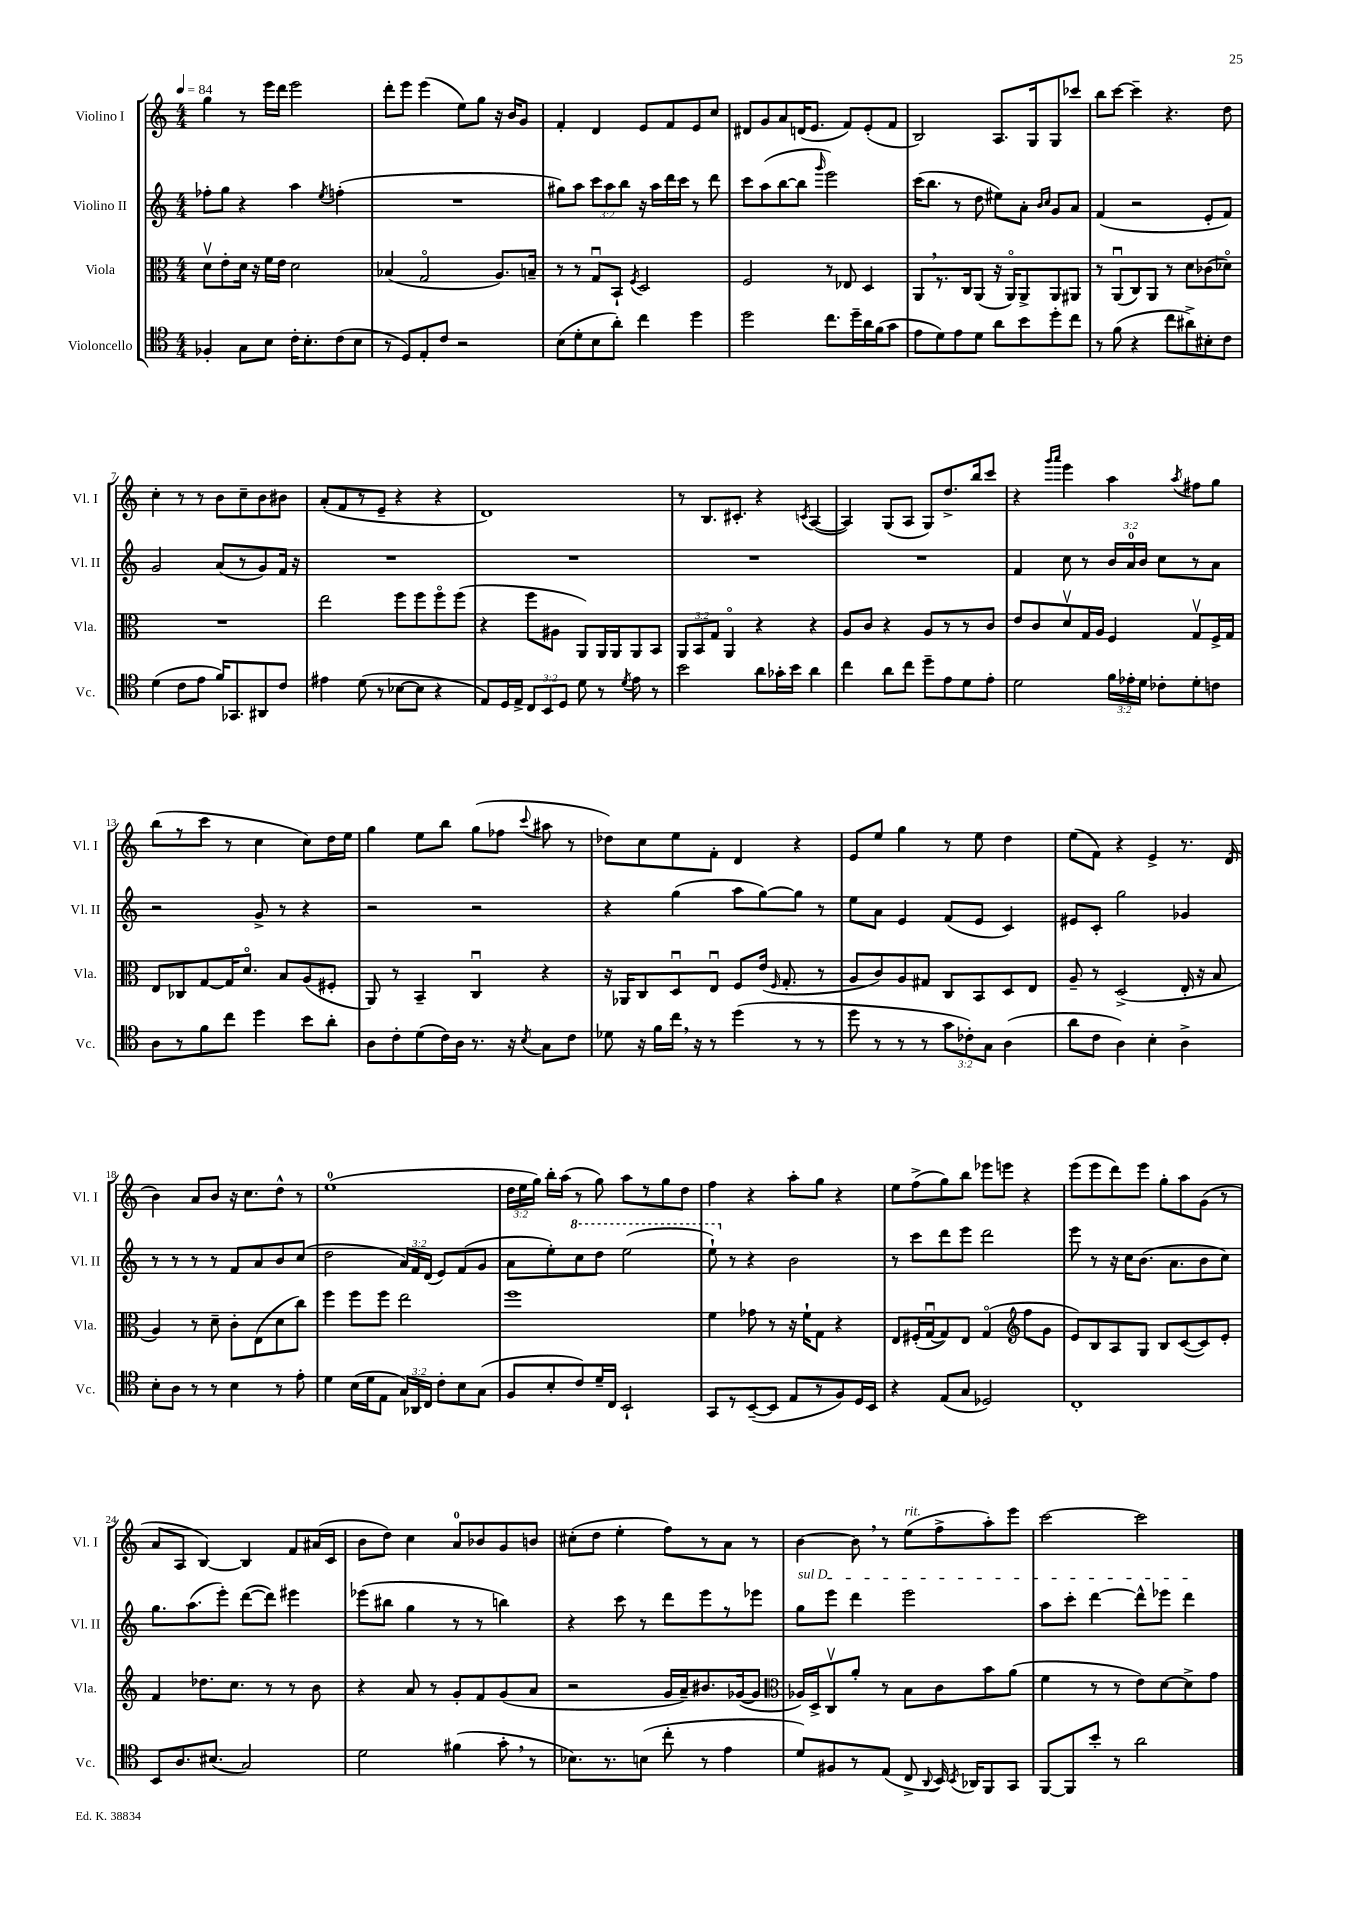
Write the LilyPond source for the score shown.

<<
\new StaffGroup <<
\new Staff = "s0" \with { instrumentName = "Violino I" shortInstrumentName = "Vl. I" } {
    \clef treble \key c \major \numericTimeSignature \time 4/4 \override Staff.TupletNumber.text = #tuplet-number::calc-fraction-text \tempo 4 = 84
    \autoBeamOff g''4 r8 e'''16[ d'''16] e'''2 |
    d'''8[-. e'''8] e'''4( e''8[) g''8] r16 b'16[ g'8] |
    f'4-. d'4 e'8[ f'8 e'8 c''8] |
    dis'8[ g'8 a'8 d'16( e'8.] f'8[) e'8-.( f'8] |
    b2) a8.[ g16 g8 ces'''8] |
    b''8[ c'''8]~ c'''4-- r4. d''8 |
    c''4-. r8 r8 b'8[ c''8-- b'8 bis'8] |
    a'8[-.( f'8 r8 e'8]-- r4 r4 |
    d'1) |
    r8 b8.[ cis'8.]-. r4 \acciaccatura { c'8 } a4~( |
    a4) g8[( a8] g8[) d''8.-> b''16 c'''8] |
    r4 \grace { g'''16[ a'''16] } e'''4 a''4 \acciaccatura { a''8 } fis''8[ g''8] |
    b''8[( r8 c'''8] r8 c''4 c''8[) d''16 e''16] |
    g''4 e''8[ b''8] g''8[( fes''8] \appoggiatura { c'''8 } ais''8 r8 |
    des''8[) c''8 e''8 f'8]-. d'4 r4 |
    e'8[ e''8] g''4 r8 e''8 d''4 |
    e''8[( f'8]) r4 e'4-> r8. d'16( |
    b'4) a'8[ b'8] r16 c''8.[ d''8]-^ r8 |
    e''1-0( |
    \tuplet 3/2 { d''16[ e''16 g''16]) } b''16[-. a''16]( r8 g''8) a''8[ r8 g''8 d''8] |
    f''4 r4 a''8[-. g''8] r4 |
    e''8[ f''8->( g''8) b''8] ees'''8[ e'''8] r4 |
    e'''8[( e'''8 d'''8) e'''8] g''8[-. a''8 g'8]( r8 |
    a'8[ a8] b4~) b4 f'8[ ais'16( c'16] |
    b'8[ d''8]) c''4 a'8[-0 bes'8 g'8 b'8] |
    cis''8[-.( d''8] e''4-. f''8[) r8 a'8] r8 |
    b'4~ b'8 \breathe r8 e''8[^\markup { \italic "rit." }( f''8-> a''8-.) e'''8] |
    c'''2~ c'''2 \bar "|." |
}
\new Staff = "s1" \with { instrumentName = "Violino II" shortInstrumentName = "Vl. II" } {
    \clef treble \key c \major \numericTimeSignature \time 4/4 \override Staff.TupletNumber.text = #tuplet-number::calc-fraction-text
    \autoBeamOff fes''8[-. g''8] r4 a''4 \acciaccatura { e''8 } f''4-.( |
    R1 |
    gis''8[) a''8] \tuplet 3/2 { c'''8[ a''8 b''8] } r16 a''16[ d'''16 c'''16] r8 d'''8 |
    c'''8[ a''8( b''8~ b''8] \grace { g'''16 } e'''2) |
    c'''16[( b''8.] r8 d''8 eis''8[) a'8]-. \grace { b'16[ c''16] } g'8[ a'8] |
    f'4( r2 e'8[-. f'8]) |
    g'2 a'8[( r8 g'8) f'16] r16 |
    R1 |
    R1 |
    R1 |
    R1 |
    f'4 c''8 r8 \tuplet 3/2 { b'16[ a'16-0 b'16] } c''8[ r8 a'8] |
    r2 g'8-> r8 r4 |
    r2 r2 |
    r4 g''4( a''8[ g''8~) g''8] r8 |
    e''8[ a'8] e'4 f'8[( e'8] c'4) |
    eis'8[ c'8]-. g''2 ges'4 |
    r8 r8 r8 r8 f'8[ a'8 b'8 c''8]( |
    d''2 \tuplet 3/2 { a'16[) f'16 d'16]( } e'8[) f'8( g'8] |
    a'8[ e''8-.) \ottava #1 c'''8 d'''8] e'''2( |
    e'''8-!) \ottava #0 r8 r4 b'2 |
    r8 c'''8[ d'''8 e'''8] d'''2 |
    e'''8 r8 r16 c''16[ b'8.]( a'8.[ b'8 c''8]) |
    g''8.[ a''8.( e'''8]-.) d'''8[~( d'''8]) eis'''4 |
    ees'''8[( bis''8] g''4 r8 r8 b''4) |
    r4 c'''8 r8 d'''8[ e'''8 r8 ees'''8] |
    \once \override TextSpanner.bound-details.left.text = \markup { \italic "sul D" } g''8[\startTextSpan e'''8] d'''4 e'''2 |
    a''8[ c'''8]-. d'''4~ d'''8[-^ ees'''8] d'''4\stopTextSpan \bar "|." |
}
\new Staff = "s2" \with { instrumentName = "Viola" shortInstrumentName = "Vla." } {
    \clef alto \key c \major \numericTimeSignature \time 4/4 \override Staff.TupletNumber.text = #tuplet-number::calc-fraction-text
    \autoBeamOff d'8[\upbow e'8-. d'16] r16 f'16[ e'16] d'2 |
    bes4( g2\flageolet a8.[) b16]-- |
    r8 r8 g8[\downbow b,8]-! \acciaccatura { f8 } d2 |
    f2 r8 ees8 d4 |
    a,8[ \breathe r8. c16 a,8]( r16 a,16[\flageolet) a,8-> a,8 ais,8] |
    r8 a,8[\downbow( c8) a,8] r8 d'8[ ces'8( des'8]\flageolet) |
    R1 |
    e''2 f''8[ f''8 f''8\flageolet f''8]( |
    r4 f''8[ ais8] a,8[) a,16 a,16 a,8 b,8] |
    \tuplet 3/2 { a,8[ b,8 g8] } a,4\flageolet r4 r4 |
    a8[ c'8] r4 a8[ r8 r8 c'8] |
    e'8[ c'8 d'8\upbow g16 a16] f4 g8[\upbow f16-> g16] |
    e8[ ces8 g8~ g16 d'8.]\flageolet b8[ a8( fis8]-. |
    a,8) r8 b,4-- c4\downbow r4 |
    r16 aes,16[ c8 d8\downbow e8]\downbow f8[ e'16]( \grace { f16 } g8.-. r8 |
    a8[ c'8) a8 gis8] c8[ b,8 d8 e8] |
    a8-- r8 d2->( e16-. r16 b8 |
    a4) r8 d'8-- c'8[-. e8( d'8 c''8]) |
    f''4 f''8[ f''8] e''2 |
    f''1 |
    f'4 ges'8 r8 r16 f'16[-! g8] r4 |
    e8[ fis16-.( g16~\downbow g8) e8] g4\flageolet( \clef treble f''8[ g'8] |
    e'8[) b8 a8 g8] b8[ c'8~( c'8) e'8]-. |
    f'4 des''8.[ c''8.] r8 r8 b'8 |
    r4 a'8 r8 g'8[-. f'8 g'8( a'8] |
    r2 g'16[ a'16--) bis'8. ges'16~( ges'8] |
    \clef alto aes16[) d16-> c8\upbow a'8]-. r8 b8[ c'8 b'8 a'8]( |
    f'4 r8 r8 e'8[) d'8~ d'8-> g'8] \bar "|." |
}
\new Staff = "s3" \with { instrumentName = "Violoncello" shortInstrumentName = "Vc." } {
    \clef tenor \key c \major \numericTimeSignature \time 4/4 \override Staff.TupletNumber.text = #tuplet-number::calc-fraction-text
    \autoBeamOff fes4-. g8[ b8] c'16[-. b8.-. c'8( b8] |
    r8 d8[) e8-. c'8] r2 |
    b8[( d'8-. b8 a'8]-.) c''4 d''4 |
    d''2 c''8.[ d''16-- a'16 f'16( g'8] |
    e'8[ d'8) e'8 d'8] a'8[ b'8 d''8-. c''8] |
    r8 f'8( r4 c''8[ ais'8->) bis8-. c'8] |
    d'4( c'8[ e'8] f'16[) ges,8. ais,8 c'8] |
    eis'4 d'8( r8 bes8[~ bes8] r4 |
    e8[) d16 e16]-> \tuplet 3/2 { c8[ b,8 d8] } d'8 r8 \acciaccatura { d'8 } e'8 r8 |
    b'2 a'8[ ges'16-. b'16] a'4 |
    c''4 a'8[ c''8] d''8[-- e'8 d'8 e'8]-. |
    d'2 \tuplet 3/2 { f'16[ ees'16-. d'16] } ces'8[-. d'8-. c'8] |
    a8[ r8 f'8 c''8] d''4 b'8[ a'8]-. |
    a8[ c'8-. d'8( c'16) a16] r8. r16 \acciaccatura { b8 } g8[ c'8] |
    des'8 r16 f'16[ c''16] \breathe r16 r8 d''4( r8 r8 |
    d''8 r8 r8 r8 \tuplet 3/2 { g'8[ ces'8-.) g8] } a4( |
    a'8[ c'8] a4) b4-. a4-> |
    b8[-. a8] r8 r8 b4 r8 e'8-. |
    d'4 b16[( d'16 e8] \tuplet 3/2 { g16[) aes,16 c16] } c'8[-. b8 g8]( |
    f8[ b8-. c'8) d'16-- c16] b,2-! |
    g,8[ r8 b,8~--( b,8] e8[ r8 f8) d16 b,16] |
    r4 e8[( g8] des2) |
    c1-. |
    b,8[ a8. bis8.]( g2) |
    d'2 fis'4( g'8-. \breathe r8 |
    bes8.[) r8. b8]( c''8-. r8 e'4 |
    d'8[) fis8 r8 e8]( c8-> \appoggiatura { a,8 } b,16) \acciaccatura { b,8 } aes,16[ f,8 g,8] |
    f,8[~ f,8 b'8]-. r8 a'2 \bar "|." |
}
>>
>>
